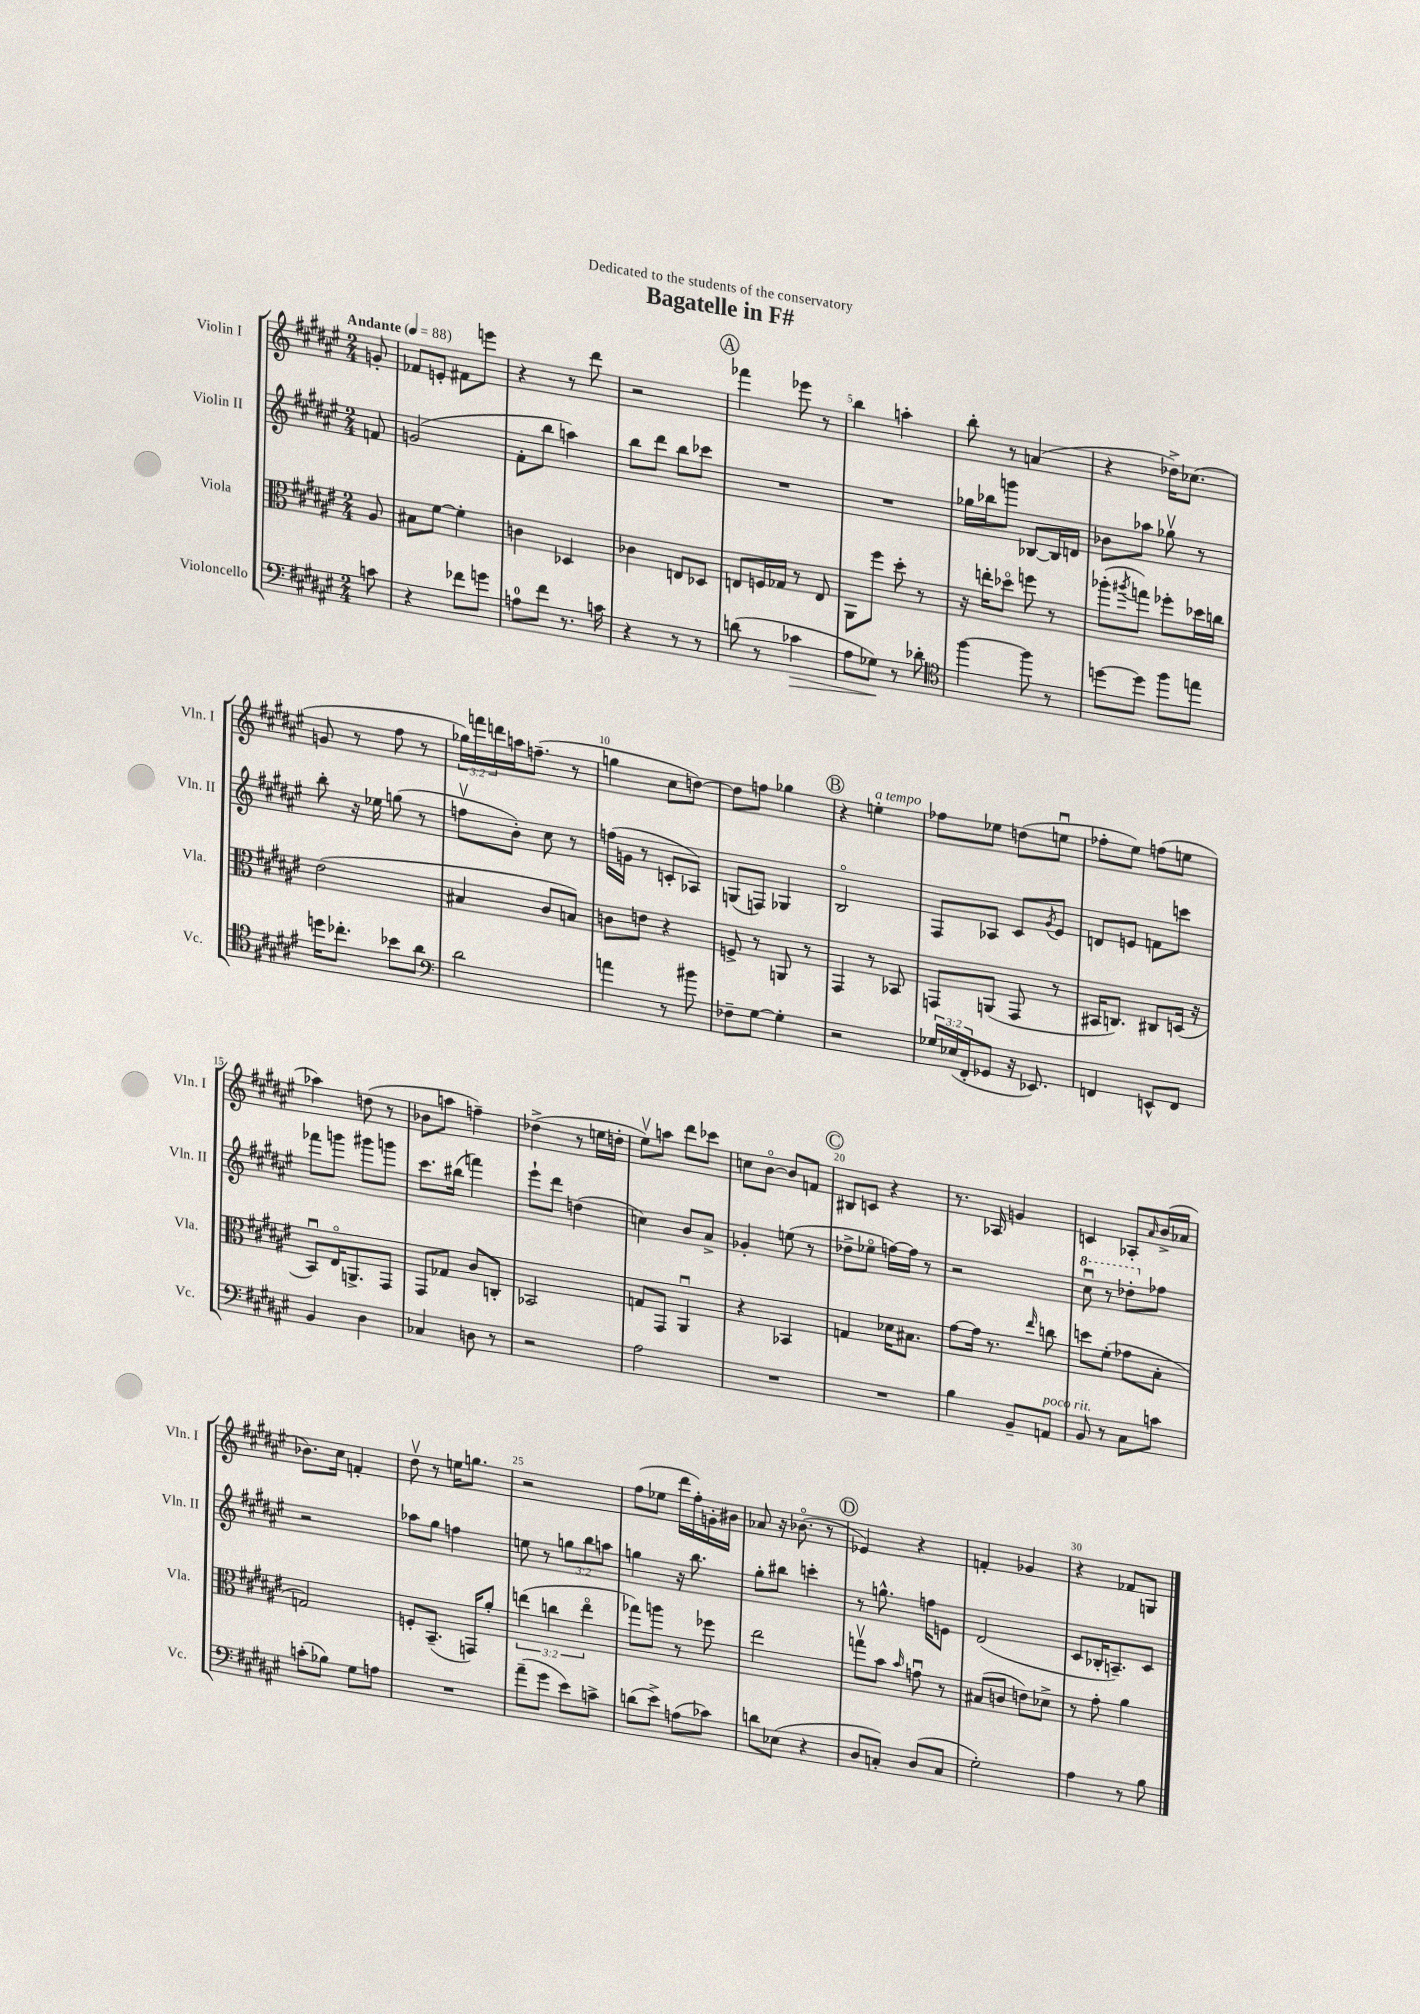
\header { title = "Bagatelle in F#" dedication = "Dedicated to the students of the conservatory" }
<<
\new StaffGroup <<
\new Staff = "s0" \with { instrumentName = "Violin I" shortInstrumentName = "Vln. I" } {
    \clef treble \key fis \major \numericTimeSignature \time 2/4 \override Staff.TupletNumber.text = #tuplet-number::calc-fraction-text \partial 8 \tempo "Andante" 4 = 88
    g'8-. |
    fes'8 e'8-. fis'8 e'''8 |
    r4 r8 dis'''8 |
    r2 |
    \mark \markup { \circle "A" } fes'''4 ees'''8 r8 |
    b''4 a''4-. |
    b''8-. r8 a'4( |
    r4 des''16->) ces''8.( |
    g'8 r8 fis''8 r8 |
    \tuplet 3/2 { ges''16) f'''16 d'''16 } a''16 f''8.--( r8 |
    g''4 cis''8 d''8~) |
    d''8 f''8 ges''4 |
    \mark \markup { \circle "B" } r4 e''4-.^\markup { \italic "a tempo" } |
    fes''8 ees''8 d''8( e''8\downbow |
    fes''8-. eis''8) f''8( e''8 |
    aes''4) d''8( r8 |
    bes'8 a''8 f''4--) |
    des''4->( r8 e''16 d''16-. |
    eis''8\upbow) a''8 dis'''8 ces'''8 |
    c''8 b'8~\flageolet b'8 f'8 |
    \mark \markup { \circle "C" } bis8 c'8 r4 |
    r8. aes16 g'4 |
    c'4 aes8-. \grace { ais'16 } b'16->( aes'16 |
    bes'8.) cis''16 f'4-. |
    dis''8\upbow r8 e''16 g''8. |
    r2 |
    fis''8( ees''8 dis'''16 fis''16-.) g'16-. bis'16 |
    aes'8 r16 bes'8.\flageolet( r8 |
    \mark \markup { \circle "D" } ees'4) r4 |
    f'4-. ges'4 |
    r4 fes'8 g8 \bar "|." |
}
\new Staff = "s1" \with { instrumentName = "Violin II" shortInstrumentName = "Vln. II" } {
    \clef treble \key fis \major \numericTimeSignature \time 2/4 \override Staff.TupletNumber.text = #tuplet-number::calc-fraction-text \partial 8
    f'8 |
    g'2( |
    fis'8-. b''8 a''4) |
    b''8 dis'''8 b''8 ces'''8 |
    \mark \markup { \circle "A" } R2 |
    R2 |
    ges''16 bes''16 g'''8 bes8~ bes16 d'16 |
    bes'8 aes''8 ges''8\upbow r8 |
    b''8-. r16 ees''16 g''8( r8 |
    f''8\upbow b'8-.) cis''8 r8 |
    f''16( g'16 r8 c'8-. aes8) |
    g8( f8) ges4 |
    \mark \markup { \circle "B" } b2\flageolet |
    fis8 aes8 cis'8 \acciaccatura { gis'8 } eis'8 |
    d'8 e'8 f'8 c'''8 |
    fes'''8 g'''8 gis'''8 g'''8 |
    cis'''8. bis''16( f'''4) |
    eis'''8-! dis'''8 d''4( |
    c''4) b'8 ais'8-> |
    ges'4-. e''8( r8 |
    \mark \markup { \circle "C" } des''8-> ees''8\flageolet f''16~) f''16 r8 |
    r2 |
    \ottava #1 cis'''8\downbow r8 des'''8-. \ottava #0 fes''8 |
    r2 |
    aes''8 gis''8 f''4 |
    e''8 r8 \tuplet 3/2 { g''8 b''8 a''8 } |
    g''4 r16 b''8. |
    gis''8-. bis''8 c'''4-. |
    \mark \markup { \circle "D" } r8 g''8.-^ f''16 e'8 |
    dis'2( |
    cis'8 bes16-. a8.--) cis'8 \bar "|." |
}
\new Staff = "s2" \with { instrumentName = "Viola" shortInstrumentName = "Vla." } {
    \clef alto \key fis \major \numericTimeSignature \time 2/4 \override Staff.TupletNumber.text = #tuplet-number::calc-fraction-text \partial 8
    ais8 |
    bis8 fis'8~ fis'4-. |
    c'4 des4 |
    ces'4 e8 des8 |
    \mark \markup { \circle "A" } e8 f16 ges16 r8 e8 |
    ais,8 fis''8 dis''8-. r8 |
    r16 e''16-. des''8\flageolet f''8 r8 |
    aes''8-.( \acciaccatura { ais''8 } g''8) fes''8-. des''16 c''16 |
    eis'2( |
    bis4 cis'8 b8) |
    c'8 e'8 r4 |
    f8-> r8 a,8 r8 |
    \mark \markup { \circle "B" } gis,4 r8 bes,8 |
    g,8 a,8( g,8 r8 |
    bis,16 c8.) cis8 d16( r16 |
    b,8\downbow) eis16\flageolet a,8.-> gis,8 |
    gis,8 ges8 cis'8 c8-. |
    bes,2 |
    g8 gis,8 ais,4\downbow |
    r4 bes,4 |
    \mark \markup { \circle "C" } g4 des'16 bis8. |
    gis'8~ gis'16 r8. \grace { eis''16 } c''8 |
    d''8 fis'8-.( ges'8 b8-. |
    g2) |
    f8-. b,8.--( g,16) ais'8-. |
    \tuplet 3/2 { e''4( c''4 e''4\flageolet } |
    ges''8) a''8 r8 fes''8 |
    eis''2 |
    \mark \markup { \circle "D" } g''8\upbow b'8 \grace { b'16 } g'8\downbow r8 |
    bis8( c'8 e'8) des'8-> |
    r8 gis'8-. ais'4 \bar "|." |
}
\new Staff = "s3" \with { instrumentName = "Violoncello" shortInstrumentName = "Vc." } {
    \clef bass \key fis \major \numericTimeSignature \time 2/4 \override Staff.TupletNumber.text = #tuplet-number::calc-fraction-text \partial 8
    c'8 |
    r4 fes'8 g'8 |
    a8-0 fis'8 r8. c'16 |
    r4 r8 r8 |
    \mark \markup { \circle "A" } d'8( r8 ces'4\> |
    ais8 ges8\!) r8 des'8-. |
    \clef tenor fis''4~ fis''8 r8 |
    d''8~ d''8 fis''8 e''8 |
    d''16 ces''8.-. bes'8 ais'8 |
    \clef bass dis'2 |
    a'4 r8 bis'8 |
    fes8-- gis8~ gis4-. |
    \mark \markup { \circle "B" } r2 |
    \tuplet 3/2 { ges16 ees16( fis,16-. } ges,8 r16 ees,8.) |
    f,4 e,8-^ f,8 |
    b,4 dis4 |
    ces4 d8 r8 |
    r2 |
    ais2 |
    R2 |
    \mark \markup { \circle "C" } R2 |
    b4 b,8-- a,8^\markup { \italic "poco rit." } |
    b,8 r8 cis8 c'8 |
    c'8-.( bes8) gis8 a8 |
    R2 |
    ais'8--( gis'8 eis'8) c'8-> |
    d'8( eis'8->) a8( ces'8) |
    d'8 ees8( r4 |
    \mark \markup { \circle "D" } dis8 c8-.) dis8( c8 |
    gis2-.) |
    ais4 r8 b8 \bar "|." |
}
>>
>>
\layout { \context { \Score \override BarNumber.break-visibility = ##(#f #t #t) barNumberVisibility = #(every-nth-bar-number-visible 5) } }
